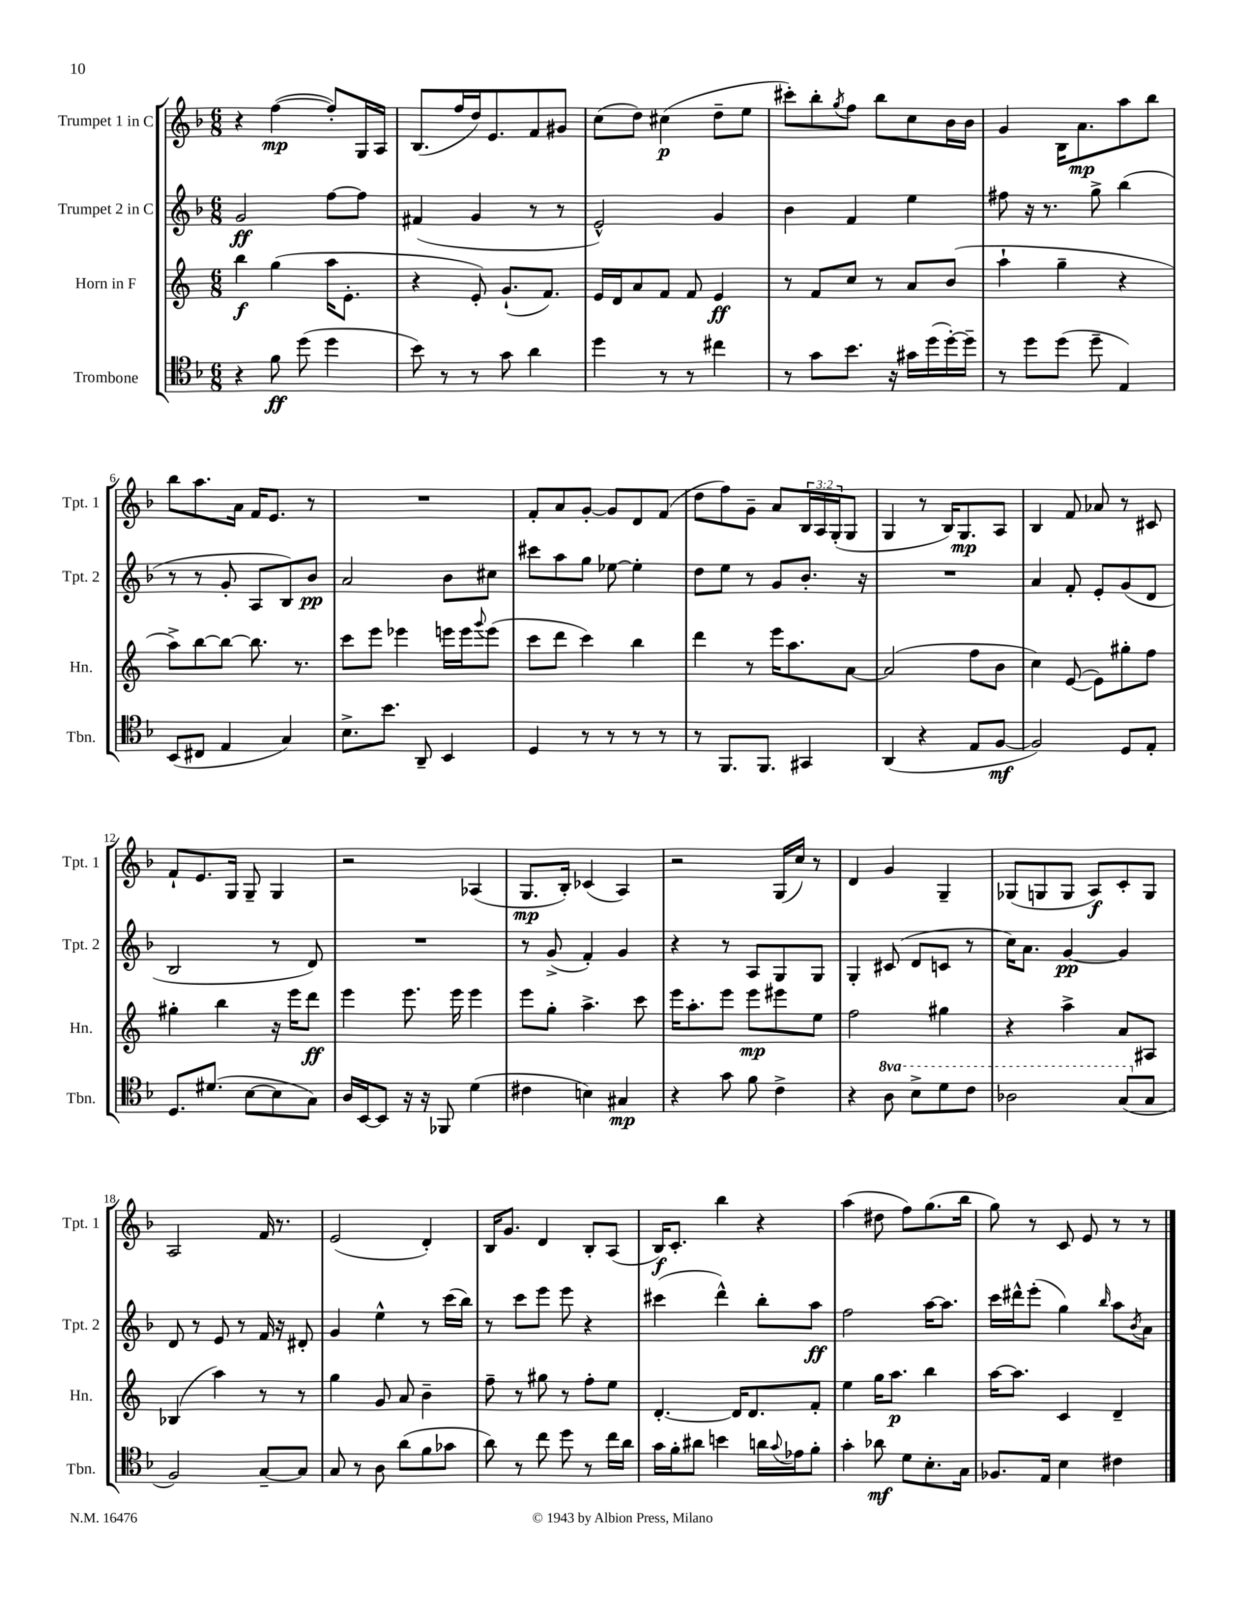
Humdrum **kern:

**kern	**dynam	**kern	**dynam	**kern	**dynam	**kern	**dynam
*part4	*part4	*part3	*part3	*part2	*part2	*part1	*part1
*staff4	*staff4	*staff3	*staff3	*staff2	*staff2	*staff1	*staff1
*I"Trombone	*	*I"Horn in F	*	*I"Trumpet 2 in C	*	*I"Trumpet 1 in C	*
*I'Tbn.	*	*I'Hn.	*	*I'Tpt. 2	*	*I'Tpt. 1	*
*clefC4	*	*clefG2	*	*clefG2	*	*clefG2	*
*k[b-]	*	*k[]	*	*k[b-]	*	*k[b-]	*
*M6/8	*	*M6/8	*	*M6/8	*	*M6/8	*
=1	=1	=1	=1	=1	=1	=1	=1
4r	.	4bb\	f	2g/	ff	4r	.
8f\	ff	(4gg\	.	.	.	([4ff\	mp
(8dd\	.	.	.	.	.	.	.
4dd\	.	16aa\KL	.	[8ff\L	.	8ff'/L])	.
.	.	8.e'\J	.	.	.	.	.
.	.	.	.	8ff\J]	.	16G/L	.
.	.	.	.	.	.	16A/JJ	.
=2	=2	=2	=2	=2	=2	=2	=2
8b-\)	.	4r	.	(4f#X/	.	(8.B-/L	.
8r	.	.	.	.	.	.	.
.	.	.	.	.	.	16ff/L	.
8r	.	8e'/)	.	4g/	.	16dd/J)	.
.	.	.	.	.	.	8.e/	.
8g\	.	(8.g`/L	.	.	.	.	.
4a\	.	.	.	8r	.	8f/	.
.	.	8.f/J)	.	.	.	.	.
.	.	.	.	8r	.	8g#X/J	.
=3	=3	=3	=3	=3	=3	=3	=3
4dd\	.	16e/LL	.	2e^^/)	.	(8cc\L	.
.	.	16d/J	.	.	.	.	.
.	.	8a/	.	.	.	8dd\J)	.
8r	.	8f/J	.	.	.	(4cc#X\	p
8r	.	8f/	.	.	.	.	.
4cc#X\	.	4e/	ff	4g/	.	8dd~\L	.
.	.	.	.	.	.	8ee\J	.
=4	=4	=4	=4	=4	=4	=4	=4
8r	.	8r	.	4b-\	.	8ccc#X'\L)	.
8g\L	.	8f/L	.	.	.	8bb-'\	.
.	.	.	.	.	.	8qgg/	.
8.b-\J	.	8cc/J	.	4f/	.	8ff\J	.
.	.	8r	.	.	.	8bb-\L	.
16r	.	.	.	.	.	.	.
16g#X\LL	.	8a/L	.	4ee\	.	8cc\	.
(16dd\	.	.	.	.	.	.	.
[16dd'\)	.	(8b/J	.	.	.	16b-\L	.
16dd~\JJ]	.	.	.	.	.	16b-\JJ	.
=5	=5	=5	=5	=5	=5	=5	=5
8r	.	4aa`\	.	8ff#X\	.	4g/	.
8dd\L	.	.	.	16r	.	.	.
.	.	.	.	8.r	.	.	.
(8dd\J	.	4gg~\	.	.	.	16B-\KL	.
.	.	.	.	.	.	8.a\	mp
8dd~\	.	.	.	8gg^\	.	.	.
4E/)	.	4r	.	(4bb-\	.	8aa\	.
.	.	.	.	.	.	8bb-\J	.
!!LO:LB:g=z
=6	=6	=6	=6	=6	=6	=6	=6
(8BB-/L	.	8aa^\L)	.	8r	.	8bb-\L	.
8C#X/J	.	[8bb\	.	8r	.	8.aa\	.
4E/	.	8bb\J_	.	8g'/	.	.	.
.	.	.	.	.	.	16a\Jk	.
.	.	8.bb\]	.	8A/L	.	16f/KL	.
.	.	.	.	.	.	8.e/J	.
4G/)	.	.	.	8B-/)	.	.	.
.	.	8.r	.	.	.	.	.
.	.	.	.	8b-/J	pp	8r	.
=7	=7	=7	=7	=7	=7	=7	=7
8.B-^\L	.	8ccc\L	.	2a/	.	2.r	.
.	.	8eee\J	.	.	.	.	.
8.b-\J	.	.	.	.	.	.	.
.	.	4eee-X\	.	.	.	.	.
8AA~/	.	.	.	.	.	.	.
4BB-/	.	16eeen\LL	.	8b-\L	.	.	.
.	.	16eee\J	.	.	.	.	.
.	.	8qqggg/	.	.	.	.	.
.	.	(8eee\J	.	8cc#X\J	.	.	.
=8	=8	=8	=8	=8	=8	=8	=8
4D/	.	8ccc\L	.	8ccc#X\L	.	8f'/L	.
.	.	8ddd\J	.	8aa\	.	8a/	.
8r	.	4ccc\)	.	8gg\J	.	[8g'/J	.
8r	.	.	.	[8ee-X\	.	8g/L]	.
8r	.	4bb\	.	4ee-'\]	.	8d/	.
8r	.	.	.	.	.	(8f/J	.
=9	=9	=9	=9	=9	=9	=9	=9
8r	.	4ddd\	.	8dd\L	.	8dd\L	.
8.FF/L	.	.	.	8ee\J	.	8ff\)	.
.	.	8r	.	8r	.	8g~\J	.
8.FF/J	.	.	.	.	.	.	.
.	.	16eee\KL	.	8g/L	.	8a/L	.
.	.	8.aa\	.	.	.	.	.
4GG#X/	.	.	.	8.b-'/J	.	24B-/L	.
.	.	.	.	.	.	24A/	.
.	.	.	.	.	.	(24G'/J	.
.	.	[8a\J	.	.	.	8G/J	.
.	.	.	.	16r	.	.	.
=10	=10	=10	=10	=10	=10	=10	=10
(4AA/	.	(2a/]	.	2.r	.	4G/	.
4r	.	.	.	.	.	8r	.
.	.	.	.	.	.	16B-/KL)	.
.	.	.	.	.	.	8.G/	mp
8E/L	.	8ff\L	.	.	.	.	.
[8F/J	mf	8b\J	.	.	.	8A/J	.
=11	=11	=11	=11	=11	=11	=11	=11
2F/])	.	4cc\)	.	4a/	.	4B-/	.
.	.	([8e/	.	8f'/	.	8f/	.
.	.	8e\L])	.	8e'/L	.	8a-X/	.
8D/L	.	8gg#X'\	.	(8g/	.	8r	.
8E'/J	.	8ff\J	.	8d/J	.	8c#X/	.
!!LO:LB:g=z
=12	=12	=12	=12	=12	=12	=12	=12
8.D/L	.	4gg#X'\	.	2B-/	.	8f`/L	.
.	.	.	.	.	.	8.e/	.
(8.d#X/J	.	.	.	.	.	.	.
.	.	4bb\	.	.	.	.	.
.	.	.	.	.	.	16G/Jk	.
[8B-\L	.	.	.	.	.	8G~/	.
8B-\]	.	16r	.	8r	.	4G/	.
.	.	16eee\KL	.	.	.	.	.
8G\J)	.	8ddd\J	ff	8d/)	.	.	.
=13	=13	=13	=13	=13	=13	=13	=13
16A/LL	.	4eee\	.	2.r	.	2r	.
[16BB-/J	.	.	.	.	.	.	.
8BB-/J]	.	.	.	.	.	.	.
16r	.	8.eee\	.	.	.	.	.
16r	.	.	.	.	.	.	.
8FF-X/	.	.	.	.	.	.	.
.	.	16eee\	.	.	.	.	.
(4d\	.	4eee\	.	.	.	(4A-X/	.
=14	=14	=14	=14	=14	=14	=14	=14
4c#X\	.	8eee\L	.	8r	.	8.G/L	mp
.	.	8gg'\J	.	(8g^/	.	.	.
.	.	.	.	.	.	16B-'/Jk)	.
4Bn\)	.	4.aa^\	.	4f'/)	.	(4c-X/	.
4G#X/	mp	.	.	4g/	.	4A/)	.
.	.	8ccc\	.	.	.	.	.
=15	=15	=15	=15	=15	=15	=15	=15
4r	.	16eee\KL	.	4r	.	2r	.
.	.	8.aa'\	.	.	.	.	.
8g\	.	8eee\J	.	8r	.	.	.
8f\	.	8eee\L	mp	8A/L	.	.	.
4c^\	.	8eee#X\	.	8G/	.	(16G/LL	.
.	.	.	.	.	.	16cc/JJ)	.
.	.	8ee\J	.	8G/J	.	8r	.
=16	=16	=16	=16	=16	=16	=16	=16
4r	.	2ff\	.	4G'/	.	4d/	.
*8va	*	*	*	*	*	*	*
8a\	.	.	.	(8c#X/	.	4g/	.
8b-^\L	.	.	.	8d/L	.	.	.
8dd\	.	4gg#X\	.	8cn/J	.	4G~/	.
8cc\J	.	.	.	8r	.	.	.
=17	=17	=17	=17	=17	=17	=17	=17
2a-X\	.	4r	.	16cc\KL)	.	(8G-X/L	.
.	.	.	.	8.a\J	.	.	.
.	.	.	.	.	.	8Gn/	.
.	.	4aa^\	.	[4g/	pp	8G/J	.
.	.	.	.	.	.	8A/L)	f
(8g/L	.	8a/L	.	4g/]	.	8c'/	.
*X8va	*	*	*	*	*	*	*
8G/J	.	8A#X/J	.	.	.	8G/J	.
!!LO:LB:g=z
=18	=18	=18	=18	=18	=18	=18	=18
2F/)	.	(4B-X/	.	8d/	.	2A/	.
.	.	.	.	8r	.	.	.
.	.	4aa\)	.	8e/	.	.	.
.	.	.	.	8r	.	.	.
[8G~/L	.	8r	.	16f/	.	16f/	.
.	.	.	.	16r	.	8.r	.
8G/J]	.	8r	.	8d#X'/	.	.	.
=19	=19	=19	=19	=19	=19	=19	=19
8G/	.	4gg\	.	4g/	.	(2e/	.
8r	.	.	.	.	.	.	.
8A\	.	8g/	.	4ee^^\	.	.	.
(8a\L	.	8a/	.	.	.	.	.
8f\	.	4b~\	.	8r	.	4d'/)	.
8g-X\J	.	.	.	(16ccc\LL	.	.	.
.	.	.	.	16bb-\JJ)	.	.	.
=20	=20	=20	=20	=20	=20	=20	=20
8a\)	.	8ff~\	.	8r	.	16B-/KL	.
.	.	.	.	.	.	8.g/J	.
8r	.	8r	.	8ccc\L	.	.	.
8cc\	.	8gg#X\	.	8eee\J	.	4d/	.
8dd\	.	8r	.	8eee\	.	.	.
8r	.	8ff'\L	.	4r	.	8B-'/L	.
16cc\LL	.	8ee\J	.	.	.	(8A/J	.
16a\JJ	.	.	.	.	.	.	.
=21	=21	=21	=21	=21	=21	=21	=21
16g\LL	.	[4.d'/	.	(4ccc#X\	.	16B-/KL)	f
16f'\J	.	.	.	.	.	8.c'/J	.
8a#X\J	.	.	.	.	.	.	.
4bn\	.	.	.	4ddd^^\)	.	4bb-\	.
.	.	16d/KL]	.	.	.	.	.
.	.	8.d/	.	.	.	.	.
16an\LL	.	.	.	8bb-'\L	.	4r	.
8qqg/	.	.	.	.	.	.	.
16e-X\J	.	.	.	.	.	.	.
8f'\J	.	8f'/J	.	8aa\J	ff	.	.
=22	=22	=22	=22	=22	=22	=22	=22
4g'\	.	4ee\	.	2ff\	.	(4aa\	.
8a-X\	mf	16gg\KL	.	.	.	8dd#X\	.
.	.	8.aa\J	p	.	.	.	.
8d\L	.	.	.	.	.	8ff\L)	.
8.B-'\	.	4bb\	.	[16aa\KL	.	(8.gg\	.
.	.	.	.	8.aa\J]	.	.	.
16G\Jk	.	.	.	.	.	16bb-\Jk	.
=23	=23	=23	=23	=23	=23	=23	=23
8.F-X/L	.	[16aa\KL	.	16ccc\LL	.	8gg\)	.
.	.	8.aa\J]	.	16ddd#X^^\J	.	.	.
.	.	.	.	(8eee'\J	.	8r	.
16E/Jk	.	.	.	.	.	.	.
4B-\	.	4c/	.	4gg\)	.	8c/	.
.	.	.	.	.	.	8e/	.
.	.	.	.	16qqbb-/	.	.	.
4c#X\	.	4d~/	.	8aa\L	.	8r	.
.	.	.	.	8qb-/	.	.	.
.	.	.	.	8a\J	.	8r	.
==	==	==	==	==	==	==	==
*-	*-	*-	*-	*-	*-	*-	*-
